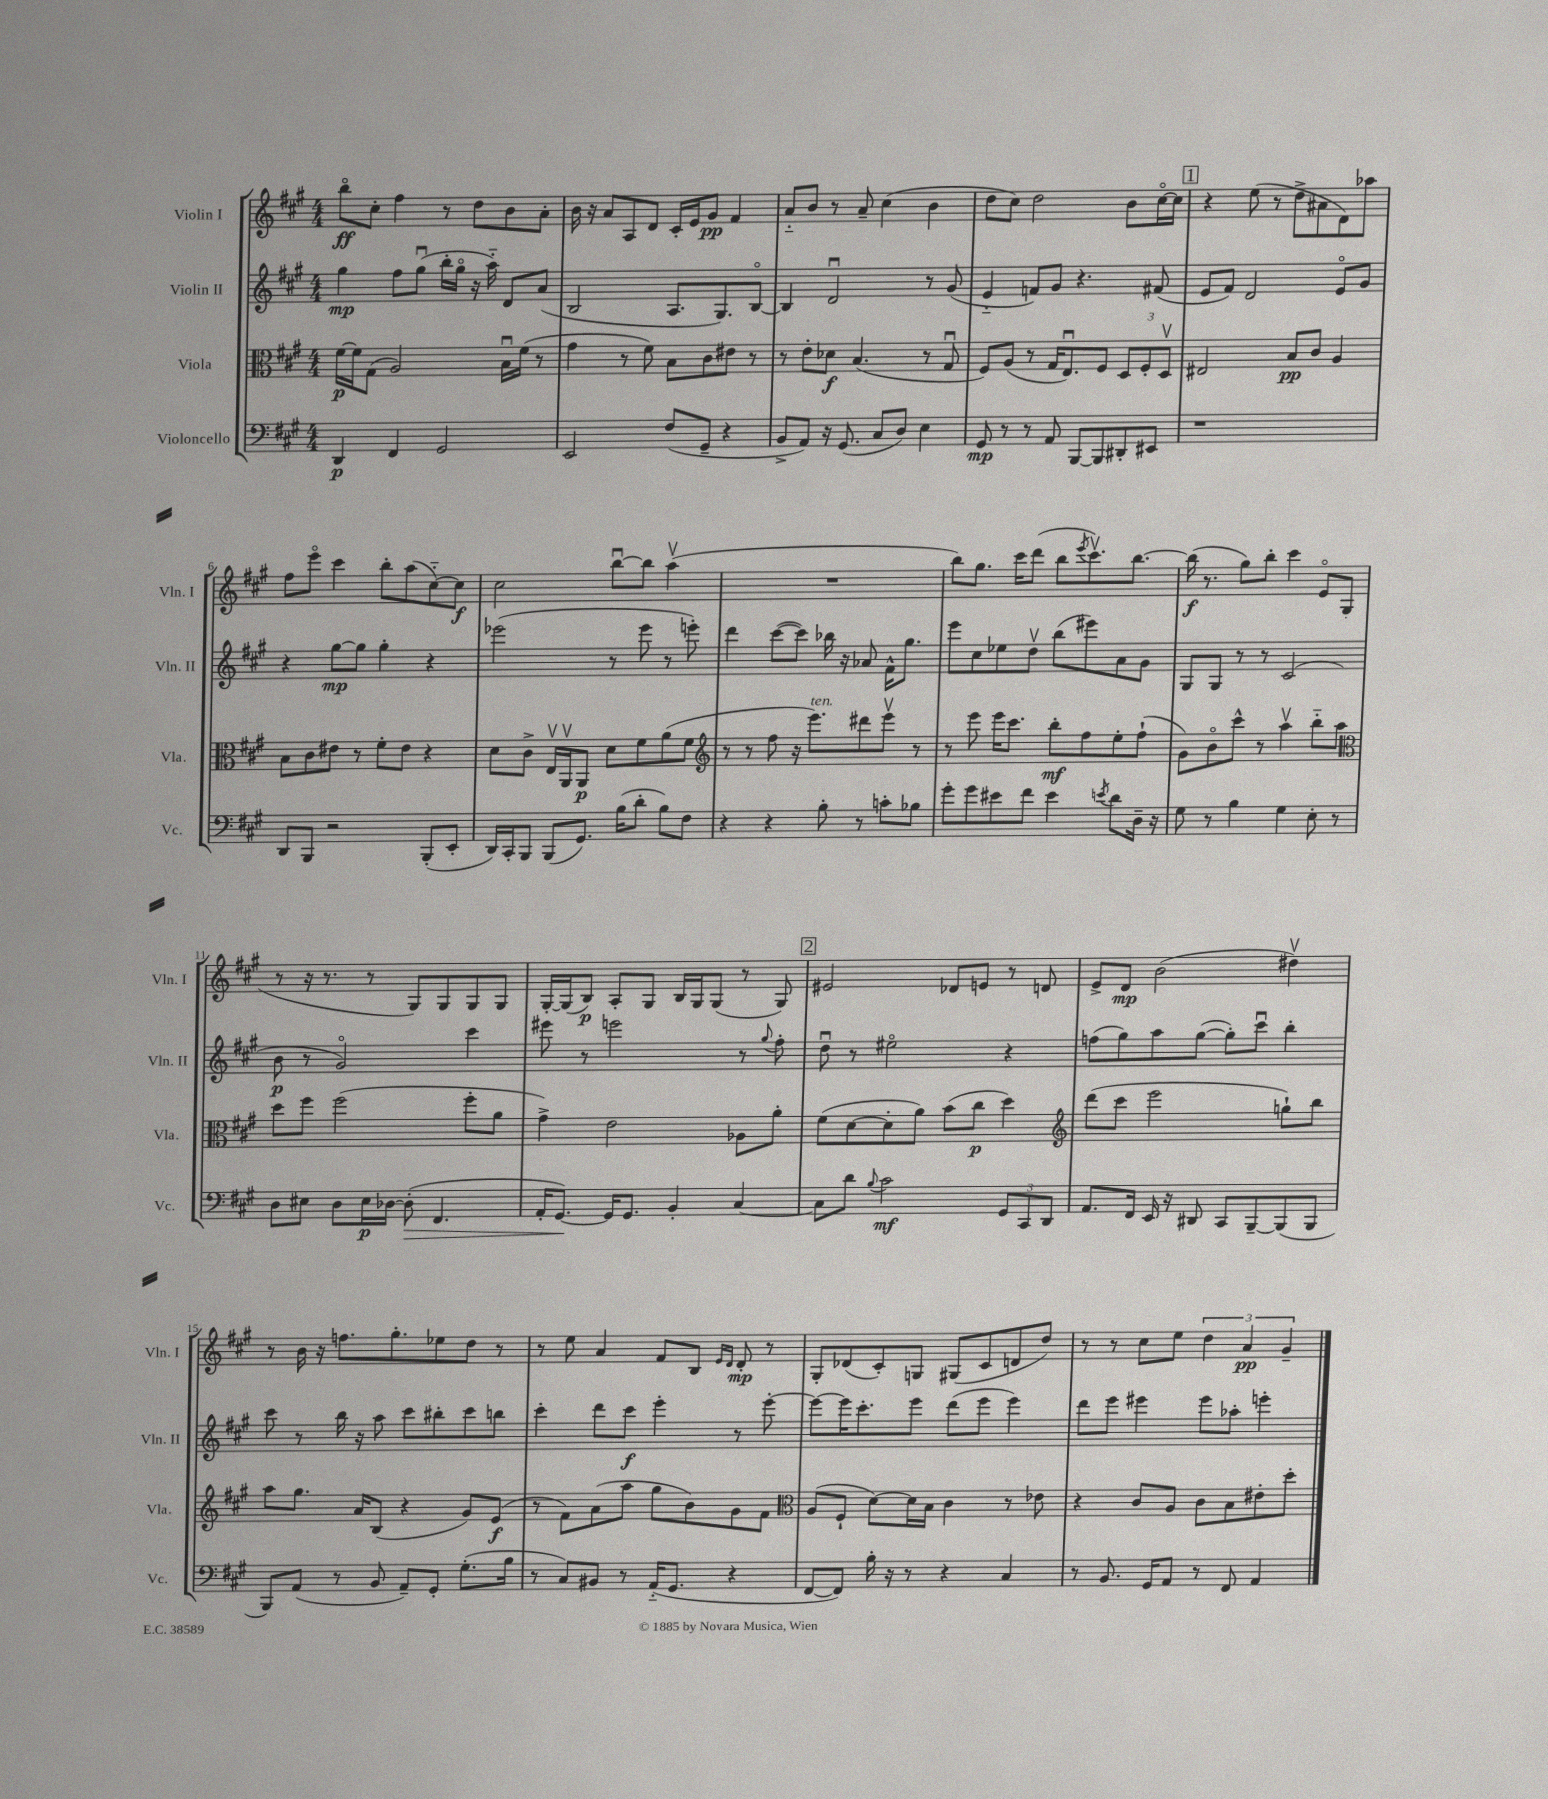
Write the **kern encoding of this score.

**kern	**dynam	**kern	**dynam	**kern	**dynam	**kern	**dynam
*part4	*part4	*part3	*part3	*part2	*part2	*part1	*part1
*staff4	*staff4	*staff3	*staff3	*staff2	*staff2	*staff1	*staff1
*I"Violoncello	*	*I"Viola	*	*I"Violin II	*	*I"Violin I	*
*I'Vc.	*	*I'Vla.	*	*I'Vln. II	*	*I'Vln. I	*
*clefF4	*	*clefC3	*	*clefG2	*	*clefG2	*
*k[f#c#g#]	*	*k[f#c#g#]	*	*k[f#c#g#]	*	*k[f#c#g#]	*
*M4/4	*	*M4/4	*	*M4/4	*	*M4/4	*
=1	=1	=1	=1	=1	=1	=1	=1
4DD/	p	[16f#\LL	p	4gg#\	mp	8bb\L	ff
.	.	16f#\J]	.	.	.	.	.
.	.	(8G#\J	.	.	.	8cc#'\J	.
4FF#/	.	2A/)	.	8ff#\L	.	4ff#\	.
.	.	.	.	(8gg#u\J	.	.	.
2GG#/	.	.	.	16bb'\LL	.	8r	.
.	.	.	.	16gg#\JJ	.	.	.
.	.	.	.	16r	.	8dd\L	.
.	.	.	.	16aa\)	.	.	.
.	.	16Bu\LL	.	8d/L	.	8b\	.
.	.	(16f#\JJ	.	.	.	.	.
.	.	8r	.	(8a/J	.	8a'\J	.
=2	=2	=2	=2	=2	=2	=2	=2
2EE/	.	4g#\	.	2B/	.	16b\	.
.	.	.	.	.	.	16r	.
.	.	.	.	.	.	8a/L	.
.	.	8r	.	.	.	8A/	.
.	.	8f#\)	.	.	.	8d/J	.
(8F#/L	.	8B\L	.	8.A/L	.	16c#'/LL	.
.	.	.	.	.	.	16e/J	.
8GG#~/J	.	8c#\	.	.	.	8g#/J	pp
.	.	.	.	8.G#/)	.	.	.
4r	.	8e#X\J	.	.	.	4f#/	.
.	.	8r	.	[8B/J	.	.	.
=3	=3	=3	=3	=3	=3	=3	=3
8BB^/L	.	8r	.	4B/]	.	8a/L	.
8AA/J)	.	8e'\L	.	.	.	8b/J	.
16r	.	8d-X\J	f	2du/	.	8r	.
(8.GG#/	.	.	.	.	.	.	.
.	.	(4.B/	.	.	.	8a~/	.
8C#/L	.	.	.	.	.	(4cc#\	.
8D/J)	.	.	.	.	.	.	.
4E\	.	8r	.	8r	.	4b\	.
.	.	8G#u/	.	(8g#/	.	.	.
=4	=4	=4	=4	=4	=4	=4	=4
8GG#/	mp	8F#/L)	.	4e/	.	8dd\L	.
8r	.	(8A/J	.	.	.	8cc#\J)	.
8r	.	8r	.	8fn/L)	.	2dd\	.
8AA/	.	16G#/KL	.	8g#/J	.	.	.
.	.	8.Eu/)	.	.	.	.	.
[8BBB/L	.	.	.	4.r	.	.	.
8BBB/]	.	8F#/J	.	.	.	.	.
8DD#X'/	.	12D/L	.	.	.	8b\L	.
.	.	12F#'/	.	.	.	.	.
8EE#X/J	.	.	.	(8f#X/	.	[16cc#\L	.
.	.	12Dv/J	.	.	.	.	.
.	.	.	.	.	.	16cc#\JJ]	.
!!LO:REH:place=s1:t=1
=5	=5	=5	=5	=5	=5	=5	=5
1r	.	2E#X/	.	8e/L	.	4r	.
.	.	.	.	8f#/J)	.	.	.
.	.	.	.	2d/	.	(8ee\	.
.	.	.	.	.	.	8r	.
.	.	8B/L	pp	.	.	8dd^\L	.
.	.	8c#/J	.	.	.	8a#X\	.
.	.	4A/	.	8e/L	.	8d\)	.
.	.	.	.	8g#/J	.	8aa-X\J	.
!!LO:LB:g=z
=6	=6	=6	=6	=6	=6	=6	=6
8DD/L	.	8B\L	.	4r	.	8ff#\L	.
8BBB/J	.	8c#\	.	.	.	8eee\J	.
2r	.	8e#X\J	.	[8gg#\L	mp	4ccc#\	.
.	.	8r	.	8gg#\J]	.	.	.
.	.	8f#'\L	.	4gg#'\	.	8bb'\L	.
.	.	8e#\J	.	.	.	(8aa\	.
(8BBB'/L	.	4r	.	4r	.	[8cc#\)	.
8EE'/J	.	.	.	.	.	8cc#\J]	f
=7	=7	=7	=7	=7	=7	=7	=7
16DD/LL)	.	8d\L	.	(2eee-X\	.	2cc#\	.
16CC#'/J	.	.	.	.	.	.	.
8BBB/J	.	8c#^\J	.	.	.	.	.
(8BBB/L	.	16Ev/LL	.	.	.	.	.
.	.	16AAv/J	.	.	.	.	.
8.GG#/J)	.	8AA/J	p	.	.	.	.
.	.	8d\L	.	8r	.	[8bbu\L	.
(16B\KL	.	.	.	.	.	.	.
8d'\J	.	8f#\	.	8eee-\	.	8bb\J]	.
8B\L)	.	(8a\	.	8r	.	(4aav\	.
8F#\J	.	8f#\J	.	8eeen'\)	.	.	.
=8	=8	=8	=8	=8	=8	=8	=8
*	*	*clefG2	*	*	*	*	*
4r	.	8r	.	4ddd\	.	1r	.
.	.	8r	.	.	.	.	.
4r	.	8ff#\	.	([8ccc#\L	.	.	.
.	.	16r	.	8ccc#\J])	.	.	.
!	!	!LO:TX:a:i:t=ten.	!	!	!	!	!
.	.	8.eee\L)	.	.	.	.	.
8B'\	.	.	.	16bb-X\	.	.	.
.	.	.	.	16r	.	.	.
8r	.	8ddd#X\	.	8a-X/	.	.	.
8cn'\L	.	8eeev\J	.	16f#^^\KL	.	.	.
.	.	.	.	8.gg#\J	.	.	.
8B-X\J	.	8r	.	.	.	.	.
=9	=9	=9	=9	=9	=9	=9	=9
8g#'\L	.	8r	.	8eee\L	.	8bb\L)	.
8g#\	.	8eee\	.	8cc#\	.	8.gg#\J	.
8e#X\	.	16eee\KL	.	8ee-X\	.	.	.
.	.	8.ccc#\J	.	.	.	16ccc#\KL	.
8f#\J	.	.	.	8ddv\J	.	(8ddd\J	.
4e#\	.	8bb'\L	mf	(8bb\L	.	8bb\L	.
.	.	.	.	.	.	8qeee/	.
.	.	8ff#\	.	8eee#X\)	.	8.ccc#v\)	.
8qen/	.	.	.	.	.	.	.
8d\L	.	8ee'\	.	8a\	.	.	.
.	.	.	.	.	.	[8.bb\J	.
16D~\Jk	.	(8ff#`\J	.	8g#\J	.	.	.
16r	.	.	.	.	.	.	.
=10	=10	=10	=10	=10	=10	=10	=10
8G#\	.	8g#\L)	.	8G#/L	.	(16bb\]	f
.	.	.	.	.	.	8.r	.
8r	.	8b\	.	8G#/J	.	.	.
4B\	.	8ccc#^^\J	.	8r	.	8gg#\L)	.
.	.	8r	.	8r	.	8bb'\J	.
4G#\	.	4aav\	.	(2c#/	.	4ccc#\	.
8E'\	.	8bb\L	.	.	.	8e/L	.
8r	.	8aa\J	.	.	.	(8G#/J	.
!!LO:LB:g=z
=11	=11	=11	=11	=11	=11	=11	=11
*	*	*clefC3	*	*	*	*	*
8D\L	.	8dd\L	.	8b\	p	8r	.
8E#X\J	.	8ff#\J	.	8r	.	16r	.
.	.	.	.	.	.	8.r	.
8D\L	.	(2ff#\	.	2g#/)	.	.	.
16E#\L	p	.	.	.	.	8r	.
[16D-X\JJ	.	.	.	.	.	.	.
!	!LO:HP:b	!	!	!	!	!	!
(8D-'\]	>	.	.	.	.	8G#/L)	.
4.FF#/	.	.	.	.	.	8G#/	.
.	.	8ff#'\L	.	4ccc#\	.	8G#/	.
.	.	8a\J	.	.	.	8G#/J	.
=12	=12	=12	=12	=12	=12	=12	=12
16AA'/KL	.	4g#^\)	.	8eee#X\	.	[16G#'/LL	.
[8.GG#/J)	.	.	.	.	.	(16G#/J]	.
.	.	.	.	8r	.	8B/J)	p
16GG#/KL]	]	2e\	.	2eeen\	.	8A'/L	.
8.GG#/J	.	.	.	.	.	.	.
.	.	.	.	.	.	8G#/J	.
4BB'/	.	.	.	.	.	16B/LL	.
.	.	.	.	.	.	16G#/J	.
.	.	.	.	.	.	(8G#/J	.
[4C#/	.	8A-X\L	.	8r	.	8r	.
.	.	.	.	8qqgg#/	.	.	.
.	.	8a'\J	.	8ff#'\	.	8G#/)	.
!!LO:REH:place=s1:t=2
=13	=13	=13	=13	=13	=13	=13	=13
8C#\L]	.	(8f#\L	.	8ddu\	.	2e#X/	.
8d\J	.	[8d\	.	8r	.	.	.
8qqB/	.	.	.	.	.	.	.
2c#\	mf	8d'\]	.	2ee#X\	.	.	.
.	.	8a\J)	.	.	.	.	.
.	.	(8b\L	.	.	.	8d-X/L	.
.	.	8cc#\J	p	.	.	8en/J	.
12GG#/L	.	4dd\)	.	4r	.	8r	.
12CC#/	.	.	.	.	.	.	.
.	.	.	.	.	.	8dn/	.
12DD/J	.	.	.	.	.	.	.
=14	=14	=14	=14	=14	=14	=14	=14
*	*	*clefG2	*	*	*	*	*
8.AA/L	.	(8ddd\L	.	(8ffn\L	.	8e^/L	.
.	.	8ccc#\J	.	8gg#\)	.	8d/J	mp
16FF#/Jk	.	.	.	.	.	.	.
16EE/	.	2eee\	.	8aa\	.	(2b\	.
16r	.	.	.	.	.	.	.
8DD#X/	.	.	.	([8gg#\J	.	.	.
8CC#/L	.	.	.	8gg#'\L])	.	.	.
[8BBB~/	.	.	.	8ccc#u\J	.	.	.
(8BBB/]	.	8ggn`\L)	.	4bb'\	.	4dd#Xv\)	.
8BBB/J	.	8bb\J	.	.	.	.	.
!!LO:LB:g=z
=15	=15	=15	=15	=15	=15	=15	=15
8BBB/L)	.	8aa\L	.	8ccc#\	.	8r	.
(8AA/J	.	8.gg#\J	.	8r	.	16b\	.
.	.	.	.	.	.	16r	.
8r	.	.	.	16bb\	.	8.ffn\L	.
.	.	16a/KL	.	16r	.	.	.
8BB/	.	(8B/J	.	8aa\	.	.	.
.	.	.	.	.	.	8.gg#'\	.
8AA~/L)	.	4r	.	8ccc#\L	.	.	.
8GG#'/J	.	.	.	8bb#X'\	.	8ee-X\	.
(8.G#'\L	.	8g#/L)	.	8ccc#\	.	8dd\J	.
.	.	(8e/J	f	8bbn\J	.	8r	.
16B\Jk	.	.	.	.	.	.	.
=16	=16	=16	=16	=16	=16	=16	=16
8r	.	8r	.	4ccc#'\	.	8r	.
8C#/L)	.	8f#\L)	.	.	.	8ee\	.
8BB#X/J	.	(8a\	.	8ddd\L	.	4a/	.
8r	.	8aa\J	.	8ccc#\J	f	.	.
(16AA/KL	.	8gg#\L	.	4eee'\	.	8f#/L	.
8.GG#/J	.	.	.	.	.	.	.
.	.	8b\)	.	.	.	8B/J	.
.	.	.	.	.	.	16qqe/LL	.
.	.	.	.	.	.	16qqd/JJ	.
4r	.	8g#\	.	8r	.	8d'/	mp
.	.	8f#\J	.	[8eee'\	.	8r	.
=17	=17	=17	=17	=17	=17	=17	=17
*	*	*clefC3	*	*	*	*	*
[8FF#/L	.	(8A/L	.	8eee\L_	.	8G#'/L	.
8FF#/J])	.	8F#`/J	.	16eee\K]	.	(8d-X/	.
.	.	.	.	8.ccc#'\	.	.	.
16B'\	.	[8d\L)	.	.	.	8c#'/)	.
16r	.	.	.	.	.	.	.
8r	.	16d\L]	.	8eee\J	.	8Gn/J	.
.	.	16B\JJ	.	.	.	.	.
4r	.	4c#\	.	(8ddd\L	.	(8G#X/L	.
.	.	.	.	8eee\J	.	8c#/	.
4C#/	.	8r	.	4eee\)	.	8dn/	.
.	.	8e-X\	.	.	.	8dd/J)	.
=18	=18	=18	=18	=18	=18	=18	=18
8r	.	4r	.	8ddd\L	.	8r	.
8.BB/	.	.	.	8eee\J	.	8r	.
.	.	8c#/L	.	4eee#X\	.	8cc#\L	.
16GG#/KL	.	.	.	.	.	.	.
8AA/J	.	8A/J	.	.	.	8ee\J	.
8r	.	8c#\L	.	8eee#\L	.	6dd\	.
8FF#/	.	8B\	.	8aa-X'\J	.	.	.
.	.	.	.	.	.	6a/	pp
4AA/	.	8e#X'\	.	4eeen'\	.	.	.
.	.	.	.	.	.	6g#~/	.
.	.	8dd'\J	.	.	.	.	.
==	==	==	==	==	==	==	==
*-	*-	*-	*-	*-	*-	*-	*-
